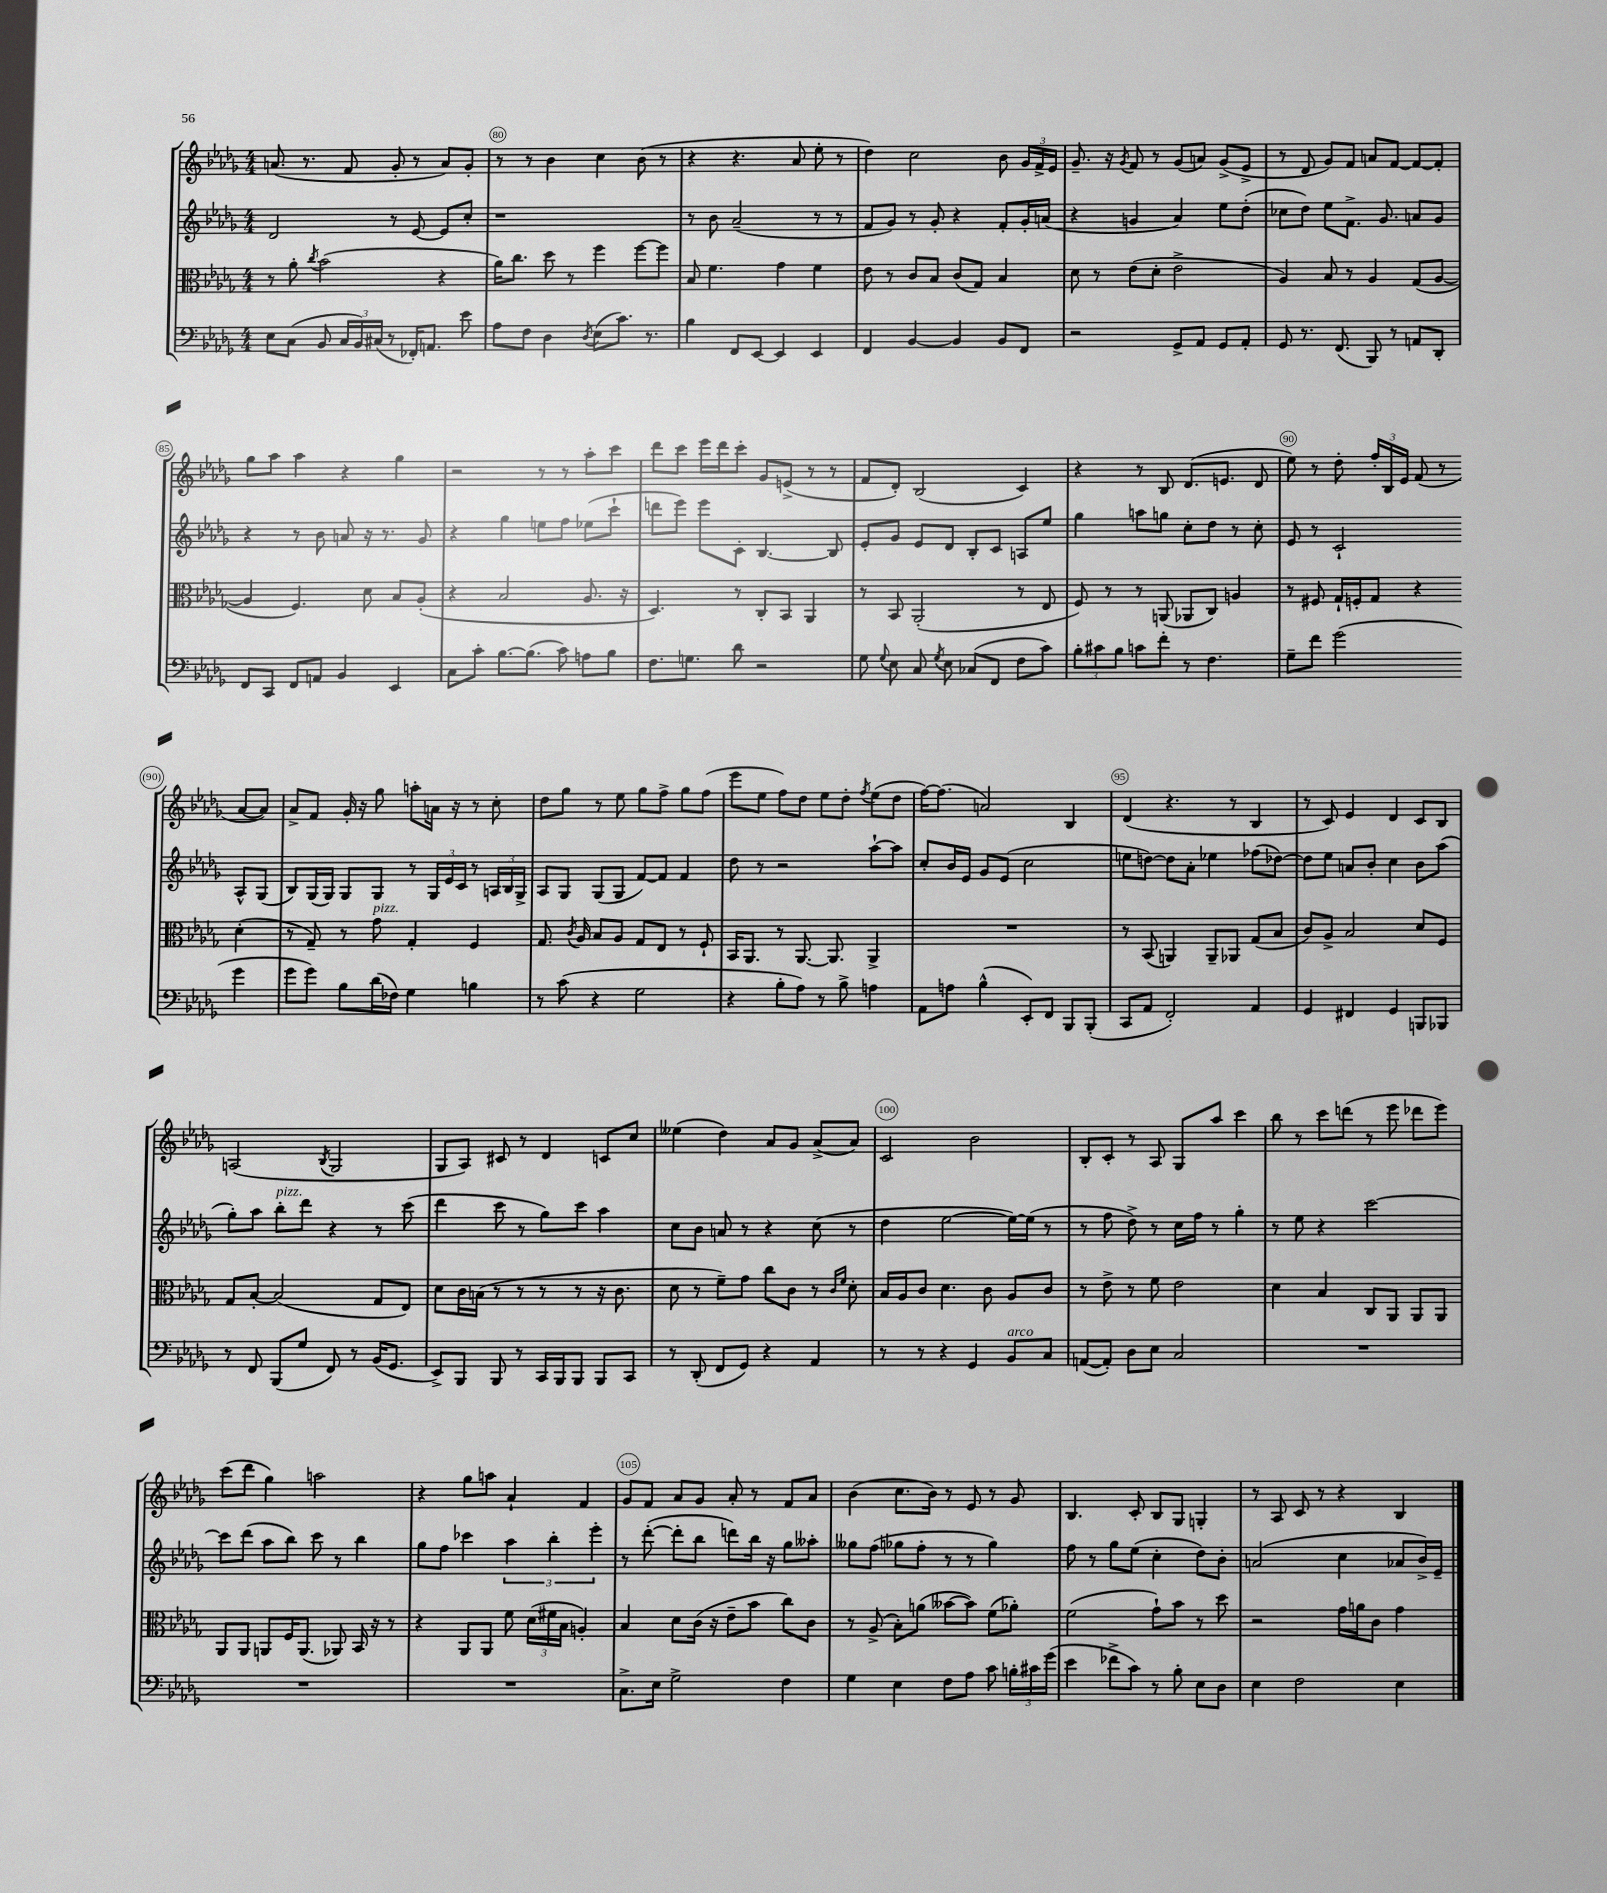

**kern	**kern	**kern	**kern
*staff4	*staff3	*staff2	*staff1
*clefF4	*clefC3	*clefG2	*clefG2
*k[b-e-a-d-g-]	*k[b-e-a-d-g-]	*k[b-e-a-d-g-]	*k[b-e-a-d-g-]
*M4/4	*M4/4	*M4/4	*M4/4
8E-	8r	2d-	(8.a
(8C	8a-'	.	.
.	.	.	8.r
.	8qcc	.	.
8BB-	(2b-	.	.
24C	.	.	8f
24BB-)	.	.	.
(24C#	.	.	.
8r	.	8r	8g-'
16FF-')	.	[8e-	8r
8.AA	.	.	.
.	4r	8e-]	8a)
8e-	.	8cc'	8g-'
=	=	=	=
8A-	16a-)	1r	8r
.	8.cc	.	.
8F	.	.	8r
4D-	8dd-	.	4b-
.	8r	.	.
8qD-	.	.	.
(8E-	4ff	.	4cc
8.c)	.	.	.
.	[8ff	.	(8b-
8.r	.	.	.
.	8ff]	.	8r
=	=	=	=
4B-	8B-	8r	4r
.	4.f	8b-	.
8FF	.	(2a-~	4.r
[8EE-	.	.	.
4EE-]	4g-	.	.
.	.	.	8a-
4EE-	4f	8r	8ee-'
.	.	8r	8r
=	=	=	=
4FF	8e-	8f	4dd-)
.	8r	8g-)	.
[4BB-	8c	8r	2cc
.	8B-	8g-'	.
4BB-]	(8c	4r	.
.	8G-)	.	.
8BB-	4B-	8f'	8b-
8FF	.	16g-'	24g-
.	.	.	24f^
.	.	(16a	.
.	.	.	24e-
=	=	=	=
2r	8d-	4r	8.g-~
.	8r	.	.
.	.	.	16r
.	.	.	8qg-
.	(8e-	4g	8f
.	8d-'	.	8r
8GG-^	2e-^	4a-)	(8g-
8AA-	.	.	8a)
8GG-	.	8ee-	(8g-^
8AA-'	.	(8dd-'	8e-^
=	=	=	=
8GG-	4A-)	8cc-	8r
8.r	.	8dd-)	8d-
.	8B-	8ee-	8g-)
(8.FF	.	.	.
.	8r	8.f^	8f
8BBB-)	4A-	.	8a
.	.	8.g-	.
8r	.	.	[8f
8AA	(8G-	8a	8f_
8DD-'	[8A-	8g-	8f']
=	=	=	=
8FF	4A-]	4r	8gg-
8CC	.	.	8aa-
8FF	4.F)	8r	4aa-
8AA	.	8b-	.
4BB-	.	8a	4r
.	8d-	16r	.
.	.	8.r	.
4EE-	8B-	.	4gg-
.	(8A-'	8g-	.
=	=	=	=
8C	4r	4r	2r
8c'	.	.	.
[8.B-	2B-	4gg-	.
(8.B-]	.	.	.
.	.	8ee	8r
8c)	.	8ff	8r
8A	8.A-	(8ee-	8aa-'
8B-	.	8ccc`	8ccc
.	16r	.	.
=	=	=	=
8.F	4.D-)	8ddd	8ddd-
.	.	8eee-)	8ccc
8.G	.	.	.
.	.	8eee-	16eee-
.	.	.	16ddd-
8d-	8r	8c'	8ccc'
2r	8C'	[4.B-	8g-
.	8BB-	.	(8e^
.	4AA-	.	8r
.	.	8B-]	8r
=	=	=	=
8G-	8r	8e-'	8f
8qqG-	.	.	.
8E-	8BB-	8g-	8d-')
8C	(2AA-'	8e-	(2B-
8qG-	.	.	.
8E-	.	8d-	.
(8C-	.	8B-'	.
8FF	.	8c	.
8F	8r	8A	4c)
8c)	8E-	8ee-	.
=	=	=	=
12B-'	8F)	4gg-	4r
12c#	.	.	.
.	8r	.	.
12B-	.	.	.
8c	8r	8aa	8r
8f'	(8AA	8gg	8B-
8r	8AA-	8cc'	(8.d-
4.F	8C)	8dd-	.
.	.	.	8.e
.	4A	8r	.
.	.	8cc'	8d-
=	=	=	=
8G-~	8r	8e-	8ee-)
8f	8F#	8r	8r
(2g-	16G-`	2c`	8dd-'
.	16F'	.	.
.	8G-	.	24ff'
.	.	.	24B-
.	.	.	24e-
.	4r	.	(8f
.	.	.	8r
4g-	(4d-'	8A-^^	[8a-
.	.	(8G-	8a-])
=	=	=	=
8g-	8r	8B-)	8a-^
8g-)	8G-~)	(16G-	8f
.	.	16G-)	.
8B-	8r	8G-	16g-'
.	.	.	16r
(16d-	8g-	8G-	8gg-
16F-)	.	.	.
4G-	4G-'	8r	8aa'
.	.	24G-	16a
.	.	24e-	.
.	.	.	16r
.	.	24c	.
4B	4F	8r	8r
.	.	24A	8cc'
.	.	24B-	.
.	.	24G-^	.
=	=	=	=
8r	8.G-	8A-	8dd-
(8c	.	8G-	8gg-
.	8qc	.	.
.	16A-	.	.
4r	8B-	(8G-	8r
.	8A-	8G-	8ee-
2G-	8G-	[8f)	8gg-
.	8E-	8f]	8ff^
.	8r	4f	8gg-
.	8F`	.	(8ff
=	=	=	=
4r	16BB-	8dd-	8eee-
.	8.AA-	.	.
.	.	8r	8ee-
8B-'	8r	2r	8ff)
8A-)	[8.AA-	.	8dd-
8r	.	.	8ee-
.	8.AA-]	.	.
8B-^	.	.	8dd-'
.	.	.	8qff
4A	4AA-^	[8aa-`	(8ee-
.	.	8aa-]	8dd-
=	=	=	=
8AA-	1r	8cc'	[16ff)
.	.	.	(8.ff]
8A	.	16b-	.
.	.	16e-	.
(4B-^^	.	8g-	2a)
.	.	(8e-	.
8EE-')	.	2cc	.
8FF	.	.	.
8BBB-	.	.	4B-
(8BBB-'	.	.	.
=	=	=	=
8CC	8r	8ee	(4d-
8AA-	(8BB-	[8dd)	.
2FF')	4AA)	8dd]	4.r
.	.	8a-'	.
.	8AA~	4ee-	.
.	8AA-	.	8r
4AA-	(8G-	(8ff-	4B-
.	8B-	[8dd-)	.
=	=	=	=
4GG-	8c)	8dd-]	8r
.	8A-^	8ee-	8c)
4FF#	2B-	8a	4e-
.	.	8b-'	.
4GG-	.	4cc	4d-
8BBB	8d-	8b-	8c
8BBB-	8F	(8aa-	8B-
=	=	=	=
8r	8G-	8gg-')	(2A
8FF	[8B-'	8aa-	.
(8BBB-	(2B-]	8bb-'	.
8G-	.	8ddd-	.
.	.	.	8qB-
8FF)	.	4r	2G-
8r	.	.	.
(16BB-	8G-	8r	.
8.GG-	.	.	.
.	8E-)	(8ccc	.
=	=	=	=
8EE-^)	8d-	4ddd-	8G-
8BBB-	16c	.	8A-)
.	(16B	.	.
8BBB-	8r	8ccc	8c#
8r	8r	8r	8r
16CC	8r	8gg-)	4d-
16BBB-	.	.	.
8BBB-	8r	8ccc	.
8BBB-	16r	4aa-	8c
.	8.c	.	.
8CC	.	.	8cc
=	=	=	=
8r	8d-	8cc	(4ee--
(8DD-'	8r	8b-	.
8FF	8f~)	8a	4dd-)
8GG-)	8g-	8r	.
4r	8cc	4r	8a-
.	8c	.	8g-
4AA-	8r	(8cc	(8a-^
.	16qqc	.	.
.	16qqf	.	.
.	8d-'	8r	8a-)
=	=	=	=
8r	16B-	4dd-	2c
.	16A-	.	.
8r	8c	.	.
4r	4.d-	[2ee-	.
4GG-	.	.	2b-
.	8c	.	.
8BB-	8A-	16ee-_)	.
.	.	(16ee-]	.
8C	8c	8r	.
=	=	=	=
([8AA	8r	8r	8B-'
8AA'])	8e-^	8ff	8c'
8D-	8r	8dd-^)	8r
8E-	8f	8r	8A-
2C	2e-	16cc	8G-
.	.	16ff	.
.	.	8r	8aa-
.	.	4gg-'	4ccc
=	=	=	=
1r	4d-	8r	8bb-
.	.	8ee-	8r
.	4B-	4r	8ccc
.	.	.	(8ddd
.	8C	[2ccc	8r
.	8AA-	.	8eee-
.	8AA-	.	8ddd-
.	8AA-	.	8eee-)
=	=	=	=
1r	8AA-	8ccc]	(8ccc
.	8AA-	(8ddd-	8ddd-
.	8AA	8aa-	4gg-)
.	16F	8bb-)	.
.	(8.AA	.	.
.	.	8ccc	2aa
.	8AA-)	8r	.
.	16BB-	4bb-	.
.	16r	.	.
.	8r	.	.
=	=	=	=
1r	4r	8gg-	4r
.	.	8ff	.
.	8AA-	4ccc-	8gg-
.	8AA-	.	8aa
.	8f	6aa-	4a-`
.	(24d-	.	.
.	24f#	6bb-'	.
.	24B-	.	.
.	4A')	.	4f
.	.	6eee-'	.
=	=	=	=
8.C^	4B-	8r	8g-
.	.	([8ddd-'	8f
16E-	.	.	.
2G-^	8d-	8ddd-']	8a-
.	(16c	8bb-	8g-
.	16r	.	.
.	8e-~	8ddd)	8a-'
.	8b-	16bb-	8r
.	.	16r	.
4F	8cc)	8gg-	8f
.	8c	8aa--'	8a-
=	=	=	=
4G-	8r	8gg--	(4b-
.	(8A-^	(8ff	.
4E-	8B-')	8gg-	8.cc
.	(8a	8ff'	.
.	.	.	16b-)
8F	[8b--	8r	8r
8A-	8b--])	8r	8e-
8c	(8f	4gg-)	8r
24B'	8a-')	.	8g-
24c#	.	.	.
(24g-	.	.	.
=	=	=	=
4e-	(2f	8ff	4.B-
.	.	8r	.
8f-^	.	8gg-	.
8c)	.	(8ee-	8c'
8r	8g-`)	4cc'	8B-
8B-'	8b-	.	8G-
8E-	8r	8dd-)	4G'
8D-	8dd-	8b-'	.
=	=	=	=
4E-	2r	(2a	8r
.	.	.	8A-
2F	.	.	8c
.	.	.	8r
.	16g-	4cc	4r
.	16a	.	.
.	8c	.	.
4E-	4g-	8a-	4B-
.	.	16b-^)	.
.	.	16e-~	.
==	==	==	==
*-	*-	*-	*-
